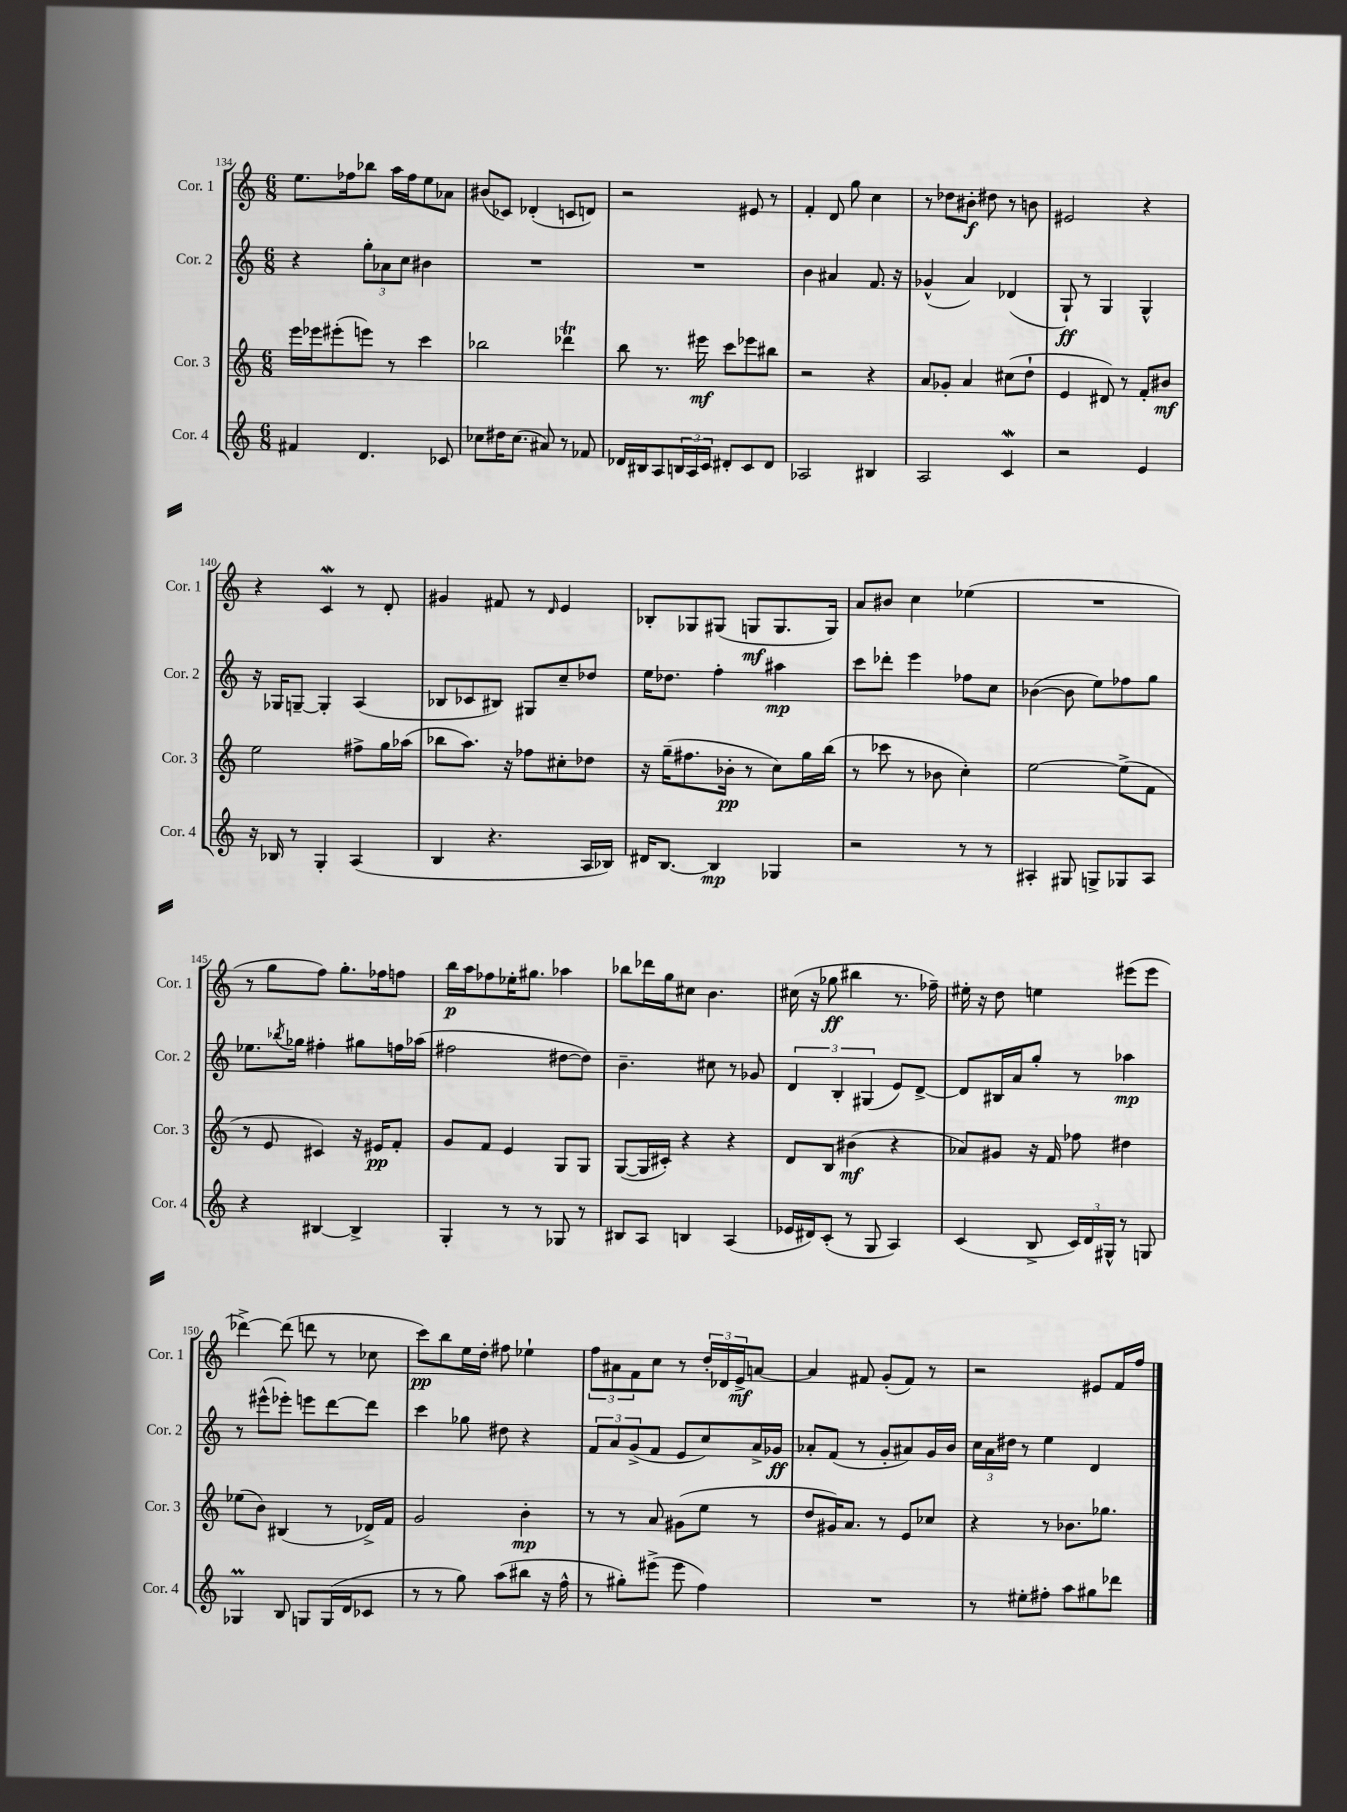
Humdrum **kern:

**kern	**dynam	**kern	**dynam	**kern	**dynam	**kern	**dynam
*part4	*part4	*part3	*part3	*part2	*part2	*part1	*part1
*staff4	*staff4	*staff3	*staff3	*staff2	*staff2	*staff1	*staff1
*I"Cor. 4	*	*I"Cor. 3	*	*I"Cor. 2	*	*I"Cor. 1	*
*I'Cor. 4	*	*I'Cor. 3	*	*I'Cor. 2	*	*I'Cor. 1	*
*clefG2	*	*clefG2	*	*clefG2	*	*clefG2	*
*k[]	*	*k[]	*	*k[]	*	*k[]	*
*M6/8	*	*M6/8	*	*M6/8	*	*M6/8	*
=134	=134	=134	=134	=134	=134	=134	=134
4f#X/	.	16eee\LL	.	4r	.	8.ee\L	.
.	.	16eee-X\J	.	.	.	.	.
.	.	(8eee#X'\	.	.	.	.	.
.	.	.	.	.	.	16ff-X\k	.
4.d/	.	8eeen\J)	.	12gg'\L	.	8bb-X\J	.
.	.	.	.	12a-X\	.	.	.
.	.	8r	.	.	.	16aa\LL	.
.	.	.	.	12cc\J	.	.	.
.	.	.	.	.	.	16ff-\J	.
.	.	4ccc\	.	4b#X\	.	8ee\	.
8c-X/	.	.	.	.	.	8a-X\J	.
=135	=135	=135	=135	=135	=135	=135	=135
8cc-X\L	.	2bb-X\	.	2.r	.	(8b#X/L	.
16dd#X\K	.	.	.	.	.	8c-X/J)	.
(8.cc-\J	.	.	.	.	.	.	.
.	.	.	.	.	.	(4d-X'/	.
8a#X/)	.	.	.	.	.	.	.
8r	.	4ddd-XT\	.	.	.	8cn/L	.
8f-X/	.	.	.	.	.	8dn/J)	.
=136	=136	=136	=136	=136	=136	=136	=136
16d-X/LL	.	8bb\	.	2.r	.	2r	.
16B#X/J	.	.	.	.	.	.	.
8A/	.	8.r	.	.	.	.	.
24Bn/L	.	.	.	.	.	.	.
24A/	.	.	.	.	.	.	.
.	.	16eee#X\	mf	.	.	.	.
24c/JJ	.	.	.	.	.	.	.
8d#X'/L	.	8ccc\L	.	.	.	.	.
8c/	.	8eee-X\	.	.	.	8e#X/	.
8d#/J	.	8bb#X\J	.	.	.	8r	.
=137	=137	=137	=137	=137	=137	=137	=137
2A-X/	.	2r	.	4b\	.	4f'/	.
.	.	.	.	4a#X/	.	8d/	.
.	.	.	.	.	.	8gg\	.
4B#X/	.	4r	.	8.f/	.	4cc\	.
.	.	.	.	16r	.	.	.
=138	=138	=138	=138	=138	=138	=138	=138
2A/	.	8a/L	.	(4g-X^^/	.	8r	.
.	.	8g-X'/J	.	.	.	8dd-X\L	.
.	.	4a/	.	4a/)	.	8b#X'\J	f
.	.	.	.	.	.	8dd#X\	.
4cw/	.	(8cc#X\L	.	(4d-X/	.	8r	.
.	.	8dd`\J	.	.	.	8bn\	.
=139	=139	=139	=139	=139	=139	=139	=139
2r	.	4e/	.	8G`/)	ff	2e#X/	.
.	.	.	.	8r	.	.	.
.	.	8d#X/)	.	4G/	.	.	.
.	.	8r	.	.	.	.	.
4e/	.	8f'/L	.	4G^^/	.	4r	.
.	.	8b#X/J	mf	.	.	.	.
!!LO:LB:g=z
=140	=140	=140	=140	=140	=140	=140	=140
16r	.	2ee\	.	16r	.	4r	.
16B-X/	.	.	.	16G-X/KL	.	.	.
8r	.	.	.	[8Gn~/J	.	.	.
4G'/	.	.	.	4G'/]	.	4cw/	.
(4A/	.	8ff#X^\L	.	(4A/	.	8r	.
.	.	16gg\L	.	.	.	8d'/	.
.	.	(16aa-X\JJ	.	.	.	.	.
=141	=141	=141	=141	=141	=141	=141	=141
4B/	.	8bb-X\L	.	8B-X/L	.	4g#X/	.
.	.	8.aa\J)	.	8c-X/	.	.	.
4.r	.	.	.	8B#X/J)	.	8f#X/	.
.	.	16r	.	.	.	.	.
.	.	8ff-X\L	.	8G#X/L	.	8r	.
.	.	.	.	.	.	16qqd/	.
.	.	8cc#X'\	.	8cc~/	.	4e/	.
16A/LL	.	8dd-X\J	.	8dd-X/J	.	.	.
16B-X/JJ)	.	.	.	.	.	.	.
=142	=142	=142	=142	=142	=142	=142	=142
16d#X/KL	.	16r	.	16ee\KL	.	8B-X'/L	.
[8.B/J	.	(16gg~\KL	.	8.dd-X\J	.	.	.
.	.	8.ff#X\	.	.	.	8G-X/	.
4B/]	mp	.	.	4ff'\	.	(8G#X/J	.
.	.	16b-X'\Jk	pp	.	.	.	.
.	.	8r	.	.	.	8Gn/L	mf
4G-X/	.	8cc\L)	.	4aa#X\	mp	8.G/	.
.	.	16gg\L	.	.	.	.	.
.	.	(16bb\JJ	.	.	.	16G/Jk)	.
=143	=143	=143	=143	=143	=143	=143	=143
2r	.	8r	.	8ccc\L	.	8a/L	.
.	.	8ccc-X\	.	8ddd-X'\J	.	8b#X/J	.
.	.	8r	.	4eee\	.	4cc\	.
.	.	8b-X\	.	.	.	.	.
8r	.	4cc'\)	.	8ff-X\L	.	(4ee-X\	.
8r	.	.	.	8cc\J	.	.	.
=144	=144	=144	=144	=144	=144	=144	=144
4A#X'/	.	[2ee\	.	([4b-X\	.	2.r	.
8G#X/	.	.	.	8b-\]	.	.	.
8Gn^/L	.	.	.	8ee\L)	.	.	.
8G-X/	.	(8ee^\L]	.	8ff-X\	.	.	.
8A#/J	.	8f\J	.	8gg\J	.	.	.
!!LO:LB:g=z
=145	=145	=145	=145	=145	=145	=145	=145
4r	.	8r	.	8.ee-X\L	.	8r	.
.	.	8e/	.	.	.	8gg\L	.
.	.	.	.	8qbb-X/	.	.	.
.	.	.	.	16gg-X\Jk	.	.	.
[4B#X/	.	4c#X/)	.	4ff#X'\	.	8ff\J)	.
.	.	.	.	.	.	8.gg'\L	.
4B#^/]	.	16r	.	8gg#X\L	.	.	.
.	.	16e#X/KL	pp	.	.	16ff-X\k	.
.	.	8f'/J	.	16ffn\L	.	8ffn\J	.
.	.	.	.	(16aa-X\JJ	.	.	.
=146	=146	=146	=146	=146	=146	=146	=146
4G'/	.	8g/L	.	2ff#X\	.	16bb\LL	p
.	.	.	.	.	.	16aa\J	.
.	.	8f/J	.	.	.	8ff-X\	.
8r	.	4e/	.	.	.	16ee-X'\K	.
.	.	.	.	.	.	8.gg#X\J	.
8r	.	.	.	.	.	.	.
8G-X/	.	8G/L	.	[8dd#X\L	.	4aa-X\	.
8r	.	8G/J	.	8dd#\J])	.	.	.
=147	=147	=147	=147	=147	=147	=147	=147
8B#X/L	.	([8G/L	.	4.b~\	.	8bb-X\L	.
8A/J	.	16G/L]	.	.	.	16ddd-X\L	.
.	.	16c#X'/JJ)	.	.	.	16gg\J	.
4Bn/	.	4r	.	.	.	8cc#X\J	.
.	.	.	.	8cc#X\	.	4.b\	.
(4A/	.	4r	.	8r	.	.	.
.	.	.	.	8g-X/	.	.	.
=148	=148	=148	=148	=148	=148	=148	=148
16e-X/LL	.	8d/L	.	6d/	.	(16cc#X\	.
16d#X/J)	.	.	.	.	.	16r	.
(8c'/J	.	8B/J	.	.	.	8gg-X\	ff
.	.	.	.	6B'/	.	.	.
8r	.	(4b#X\	mf	.	.	4bb#X\	.
.	.	.	.	(6G#X/	.	.	.
8G/	.	.	.	.	.	.	.
4A/)	.	4r	.	8e/L)	.	8.r	.
.	.	.	.	[8d^/J	.	.	.
.	.	.	.	.	.	16ff-X~\)	.
=149	=149	=149	=149	=149	=149	=149	=149
(4c/	.	8a-X/L)	.	8d/L]	.	16ee#X'\	.
.	.	.	.	.	.	16r	.
.	.	8g#X/J	.	16B#X/L	.	8dd\	.
.	.	.	.	16a/J	.	.	.
8B^/	.	16r	.	8gg'/J	.	4een\	.
.	.	16f/	.	.	.	.	.
24c/LL)	.	8ff-X\	.	8r	.	.	.
24d/	.	.	.	.	.	.	.
24G#X^^/JJ	.	.	.	.	.	.	.
8r	.	4dd#X\	.	4aa-X\	mp	(8eee#X\L	.
8Gn/	.	.	.	.	.	8eee#\J	.
!!LO:LB:g=z
=150	=150	=150	=150	=150	=150	=150	=150
4G-XM/	.	(8ee-X\L	.	8r	.	[4ddd-X^\)	.
.	.	8b\J)	.	(8eee#X^^\L	.	.	.
8B/	.	(4B#X/	.	8eee-X'\J)	.	(8ddd-\]	.
8Gn/L	.	.	.	8eeen\L	.	8dddn\	.
(16G/L	.	8r	.	[8ddd\	.	8r	.
16d/J	.	.	.	.	.	.	.
8c-X/J	.	16d-X^/LL)	.	8ddd\J]	.	8cc-X\	.
.	.	16f/JJ	.	.	.	.	.
=151	=151	=151	=151	=151	=151	=151	=151
8r	.	2g/	.	4ccc\	.	8ccc\L)	pp
8r	.	.	.	.	.	8bb\	.
8gg\)	.	.	.	8gg-X\	.	16ee\L	.
.	.	.	.	.	.	16dd'\JJ	.
(8aa\L	.	.	.	8dd#X\	.	8ff#X\	.
8bb#X\J	.	4b'\	mp	4r	.	4ee-X`\	.
16r	.	.	.	.	.	.	.
16ff^^\	.	.	.	.	.	.	.
=152	=152	=152	=152	=152	=152	=152	=152
8r	.	8r	.	12f/L	.	12ff\L	.
.	.	.	.	12a/	.	12a#X\	.
8gg#X'\L)	.	8r	.	.	.	.	.
.	.	.	.	(12g^/	.	12f\	.
(8eee#X^\J	.	8a/	.	8f/J	.	8cc\J	.
8eee#\	.	(8g#X\L	.	8e/L	.	8r	.
4ff\)	.	8ee\J	.	8cc/)	.	24dd'/LL	.
.	.	.	.	.	.	24d-X/	.
.	.	.	.	.	.	24e^/J	mf
.	.	8r	.	16a^/L	.	[8an/J	.
.	.	.	.	16g-X/JJ	ff	.	.
=153	=153	=153	=153	=153	=153	=153	=153
2.r	.	8dd/L	.	8a-X'/L	.	4a/]	.
.	.	16g#X/K)	.	(8f/J	.	.	.
.	.	8.a/J	.	.	.	.	.
.	.	.	.	8r	.	8f#X/	.
.	.	8r	.	8g'/L	.	(8g'/L	.
.	.	8e/L	.	8a#X/)	.	8f#/J)	.
.	.	8cc-X/J	.	16g/L	.	8r	.
.	.	.	.	16b/JJ	.	.	.
=154	=154	=154	=154	=154	=154	=154	=154
8r	.	4r	.	24cc\LL	.	2r	.
.	.	.	.	24a\	.	.	.
.	.	.	.	24dd#X\JJ	.	.	.
8ee#X'\L	.	.	.	8r	.	.	.
8ff#X'\J	.	8r	.	4ee\	.	.	.
8aa\L	.	8.b-X\L	.	.	.	.	.
8gg#X\	.	.	.	4d/	.	8e#X/L	.
.	.	8.gg-X\J	.	.	.	.	.
8ddd-X\J	.	.	.	.	.	16f/L	.
.	.	.	.	.	.	16ff/JJ	.
==	==	==	==	==	==	==	==
*-	*-	*-	*-	*-	*-	*-	*-
